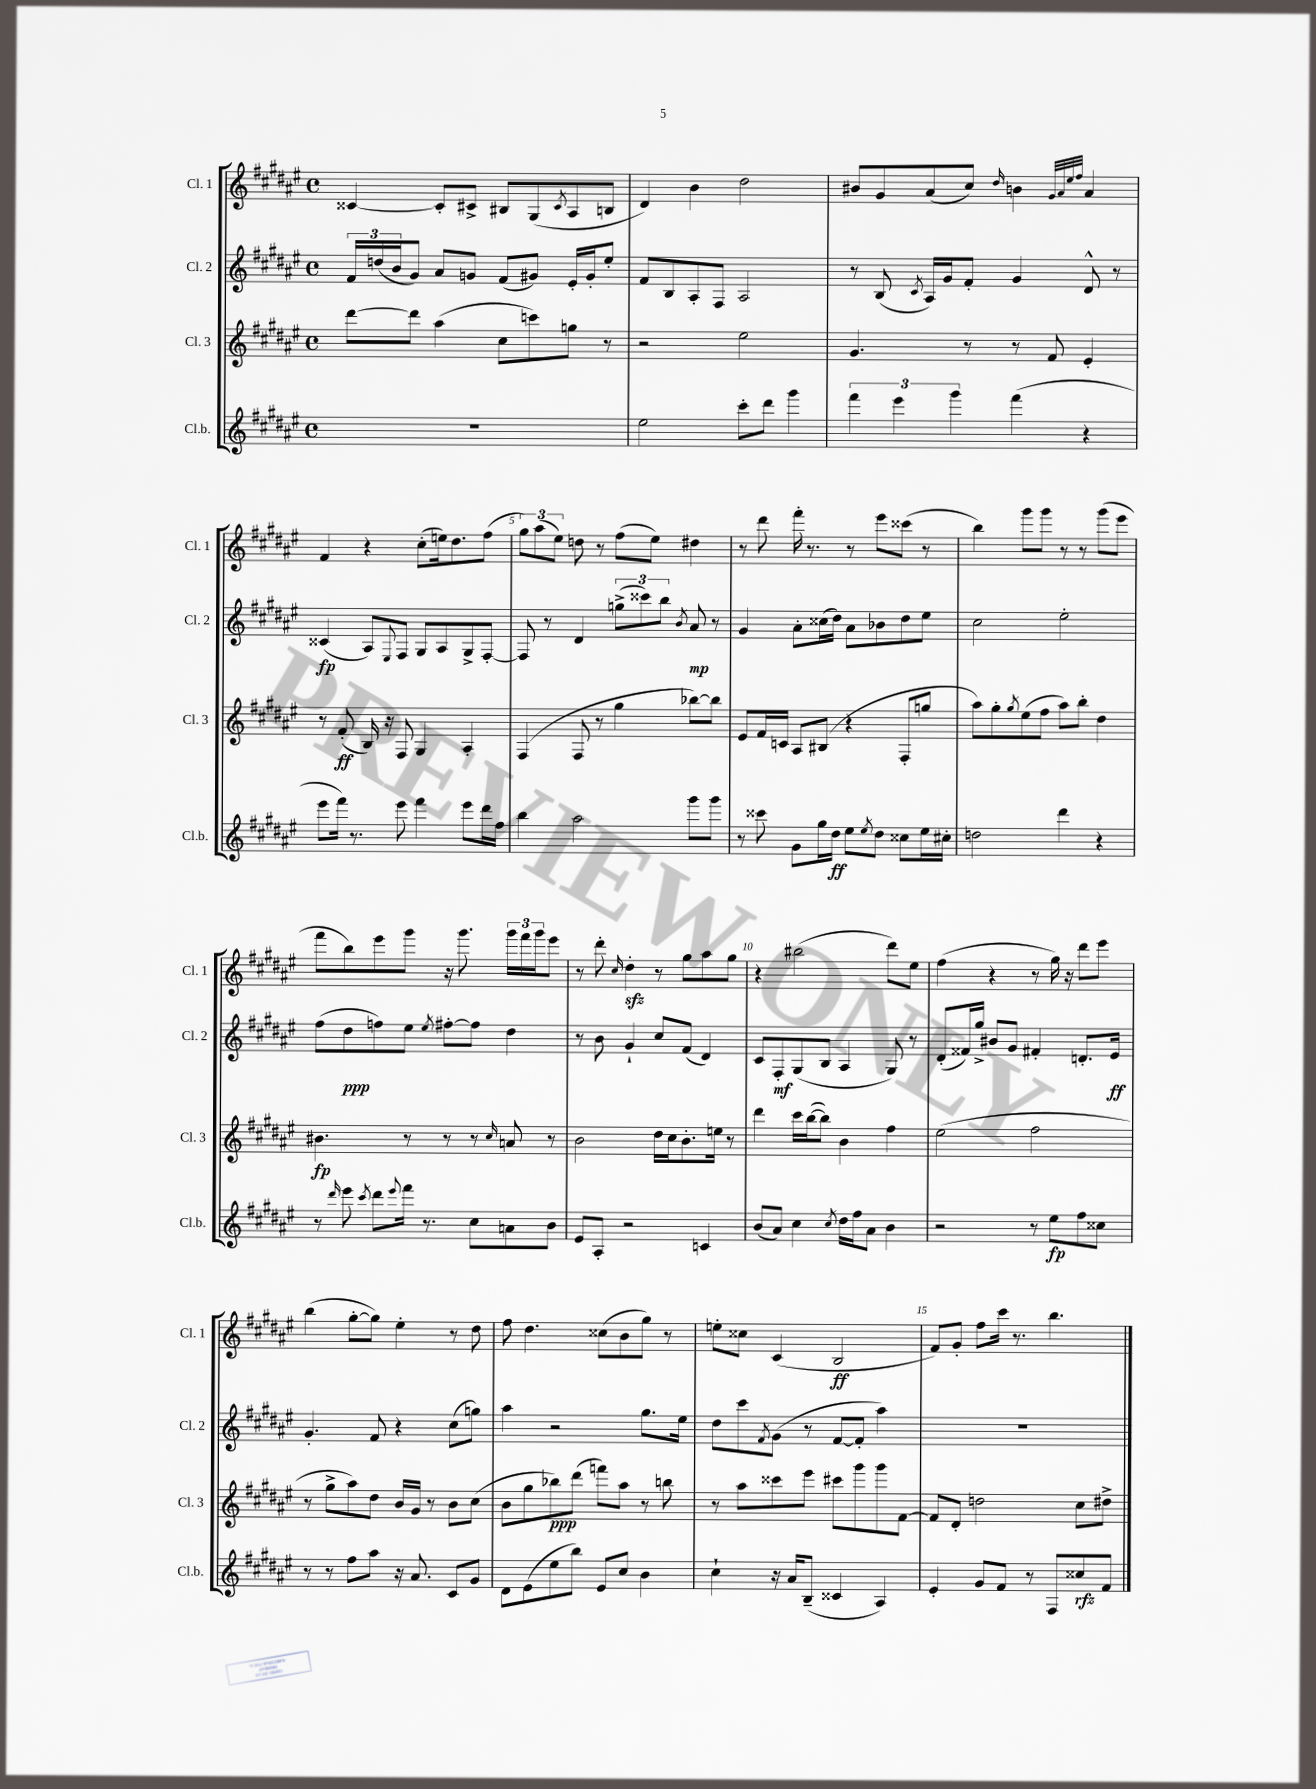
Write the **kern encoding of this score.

**kern	**kern	**kern	**kern
*staff4	*staff3	*staff2	*staff1
*clefG2	*clefG2	*clefG2	*clefG2
*k[f#c#g#d#a#e#]	*k[f#c#g#d#a#e#]	*k[f#c#g#d#a#e#]	*k[f#c#g#d#a#e#]
*M4/4	*M4/4	*M4/4	*M4/4
*met(c)	*met(c)	*met(c)	*met(c)
1r	[8ddd#	24f#	[4c##
.	.	(24dd	.
.	.	24b	.
.	8ddd#]	8g#)	.
.	(4aa#	8a#	8c##']
.	.	8g	8c#^
.	8cc#	(8f#	8B#
.	8ccc)	8g#)	(8G#
.	.	.	8qc#
.	8gg	16e#'	8A#
.	.	16g#'	.
.	8r	8ee#'	8B
=	=	=	=
2ee#	2r	8f#	4d#)
.	.	8B	.
.	.	8A#'	4b
.	.	8F#	.
8ccc#'	2ee#	2A#	2dd#
8ddd#	.	.	.
4ggg#	.	.	.
=	=	=	=
6fff#	4.g#	8r	8b#
.	.	(8B	8g#
6eee#	.	.	.
.	.	8qc#	.
.	.	16A#)	(8a#
.	.	16g#	.
6ggg#	.	.	.
.	8r	8f#'	8cc#)
.	.	.	16qqdd#
(4fff#	8r	4g#	4b
.	8f#	.	.
.	.	.	32qqg#
.	.	.	32qqa#
.	.	.	32qqee#
.	.	.	32qqff#
4r	4e#'	8d#^^	4a#
.	.	8r	.
=	=	=	=
8eee#	8r	(4c##	4f#
16fff#)	(8f#'	.	.
8.r	.	.	.
.	16B)	8A#)	4r
.	16r	.	.
.	.	8qqE#	.
8eee#	8F#	8F#	.
4fff#	4G#	8G#	(8cc#'
.	.	8A#	16ee)
.	.	.	8.dd#
8eee#	4A#'	8G#^	.
16ddd#	.	[8F#'	(8ff#
16ff#	.	.	.
=	=	=	=
4bb	(4F#	8F#]	12gg#)
.	.	.	(12aa#
.	.	8r	.
.	.	.	12ee#)
2aa#	8F#	4d#	8dd
.	8r	.	8r
.	4gg#	(12gg^	(8ff#
.	.	12ccc##)	.
.	.	.	8ee#)
.	.	12bb	.
.	.	8qb	.
8ggg#	[8bb-)	8a#	4dd#
8ggg#	8bb-]	8r	.
=	=	=	=
8r	8e#	4g#	8r
8ccc##	16f#	.	8ddd#
.	16c	.	.
8g#	8A#	8a#'	16fff#'
.	.	.	8.r
16gg#	(8B#	(16cc##	.
16dd#	.	16dd#)	.
8ee#	4r	8a#	8r
8qee#	.	.	.
8dd#	.	8b-	8eee#
8cc##	8F#'	8dd#	(8ccc##
16ee#	8gg	8ee#	8r
16cc#'	.	.	.
=	=	=	=
2dd	8aa#)	2cc#	4bb)
.	8gg#'	.	.
.	8qgg#	.	.
.	(8ee#	.	8ggg#
.	8ff#	.	8ggg#
4ddd#	8aa#)	2ee#'	8r
.	8bb'	.	8r
4r	4dd#	.	(8ggg#
.	.	.	8eee#
=	=	=	=
8r	4.b#	(8ff#	8fff#
16qqddd#	.	.	.
8eee#	.	8dd#	8bb)
8qccc#	.	.	.
8ddd#	.	8ff)	8eee#
8qqeee#	.	.	.
16fff#	8r	8ee#	8ggg#
8.r	.	.	.
.	.	8qee#	.
.	8r	[8ff#'	16r
.	.	.	8.ggg#
8cc#	8r	8ff#]	.
.	16qqcc#	.	.
8a	8a	4dd#	24ggg#
.	.	.	24fff#
.	.	.	24ggg#
8b	8r	.	8eee#
=	=	=	=
8e#	2b	8r	8r
8A#'	.	8b	8ddd#'
.	.	.	16qqcc#
2r	.	4g#`	4dd#'
.	16dd#	8cc#	8r
.	16cc#	.	.
.	8.b'	(8f#	8gg#
4c	.	4d#)	8aa#
.	16ee	.	.
.	8r	.	8gg#
=	=	=	=
(8b	4ddd#	8c#	4r
8a#)	.	8F#'	.
4cc#	16ccc#	(8G#	(2bb#
.	([16bb	.	.
.	8bb])	8B	.
8qcc#	.	.	.
16dd#	4b	4A#	.
16ff#	.	.	.
8a#	.	.	.
4b	4ff#	8G#)	8ddd#)
.	.	8r	8ee#
=	=	=	=
2r	(2ee#	(8d#'	(4ff#
.	.	16f##)	.
.	.	16gg#^	.
.	.	8b#	4r
.	.	8g#	.
8r	2ff#	4f#'	8r
8ee#	.	.	16gg#)
.	.	.	16r
8ff#	.	8.d'	8ddd#
8cc##	.	.	8eee#
.	.	16e#	.
=	=	=	=
8r	8r	4.g#'	(4bb
8r	8gg#^	.	.
8ff#	8aa#)	.	[8gg#'
8aa#	8dd#	8f#	8gg#])
16r	16b	4r	4ee#'
8.a#	16g#	.	.
.	8r	.	.
8c#	8b	(8cc#	8r
8g#	(8cc#	8gg)	8dd#
=	=	=	=
8d#	8b	4aa#	8ff#
(8e#	8gg#	.	4.dd#
8ee#	8bb-)	2r	.
8bb)	(8ddd#	.	.
8e#	8fff)	.	(8cc##
8cc#	8aa#	.	8b
4b	8r	8.gg#	8gg#)
.	8bb	.	8r
.	.	16ee#	.
=	=	=	=
4cc#`	8r	8dd#	8ee'
.	8aa#	8ccc#	8cc##
.	.	8qf#	.
16r	8ccc##	(8g#	(4c#
16a#	.	.	.
(8B~	8eee#	8r	.
4c##	8ccc#	[8f#	2B
.	8ggg#	8f#']	.
4A#)	8ggg#	4aa#)	.
.	[8f#	.	.
=	=	=	=
4e#'	8f#]	1r	8f#)
.	8d#'	.	8g#'
8g#	2dd	.	8ff#
8f#	.	.	16ccc#
.	.	.	8.r
8r	.	.	.
8F#	.	.	4.bb
8cc##	8cc#	.	.
8f#	8dd#^	.	.
==	==	==	==
*-	*-	*-	*-
